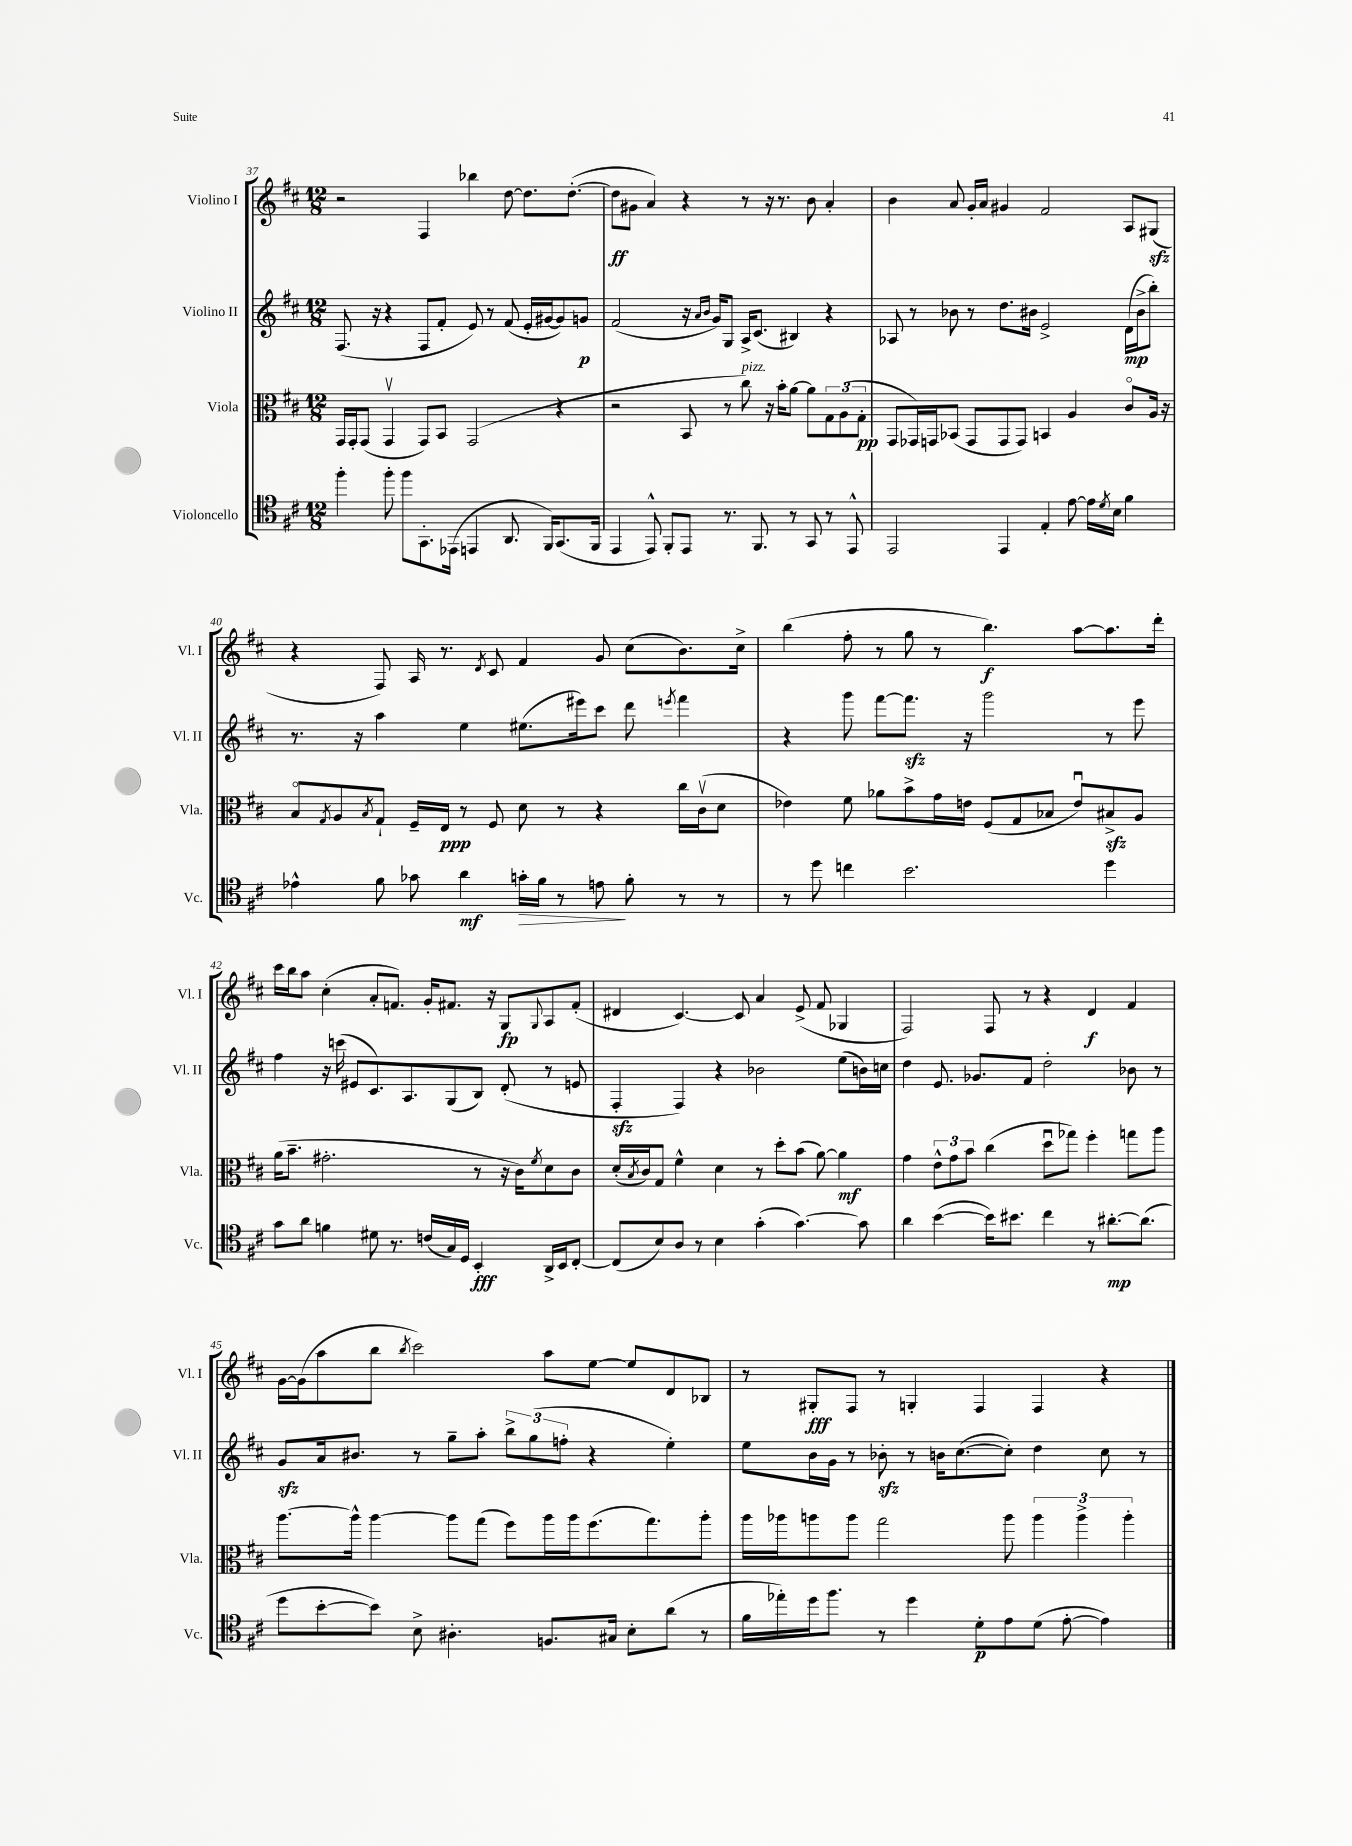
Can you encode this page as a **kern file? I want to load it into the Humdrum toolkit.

**kern	**dynam	**kern	**dynam	**kern	**dynam	**kern	**dynam
*part4	*part4	*part3	*part3	*part2	*part2	*part1	*part1
*staff4	*staff4	*staff3	*staff3	*staff2	*staff2	*staff1	*staff1
*I"Violoncello	*	*I"Viola	*	*I"Violino II	*	*I"Violino I	*
*I'Vc.	*	*I'Vla.	*	*I'Vl. II	*	*I'Vl. I	*
*clefC4	*	*clefC3	*	*clefG2	*	*clefG2	*
*k[f#c#]	*	*k[f#c#]	*	*k[f#c#]	*	*k[f#c#]	*
*M12/8	*	*M12/8	*	*M12/8	*	*M12/8	*
=37	=37	=37	=37	=37	=37	=37	=37
4ff#'\	.	16GG/LL	.	(8.F#/	.	2r	.
.	.	16GG'/J	.	.	.	.	.
.	.	(8GG/J	.	.	.	.	.
.	.	.	.	16r	.	.	.
8ff#'\	.	4GGv/	.	4r	.	.	.
8ff#\L	.	.	.	.	.	.	.
8.GG'\	.	8GG/L)	.	8F#/L	.	4F#/	.
.	.	8BB/J	.	8f#'/J	.	.	.
(16EE-X\Jk	.	.	.	.	.	.	.
4EEn/	.	(2GG/	.	8e/)	.	4bb-X\	.
.	.	.	.	8r	.	.	.
8.AA/	.	.	.	(8f#/	.	[8dd\	.
.	.	.	.	16e'/LL	.	8.dd\L]	.
16FF#/KL)	.	.	.	[16g#X/J	.	.	.
(8.GG/	.	4r	.	8g#/])	.	.	.
.	.	.	.	.	.	([8.dd'\J	.
.	.	.	.	8gn/J	p	.	.
16FF#/Jk	.	.	.	.	.	.	.
=38	=38	=38	=38	=38	=38	=38	=38
4EE/	.	2r	.	(2f#/	.	8dd\L]	ff
.	.	.	.	.	.	8g#X\J	.
8EE^^/)	.	.	.	.	.	4a/)	.
8FF#'/L	.	.	.	.	.	.	.
8EE/J	.	8BB/	.	16r	.	4r	.
.	.	.	.	16qqa/LL	.	.	.
.	.	.	.	16qqb/JJ	.	.	.
.	.	.	.	16g/KL)	.	.	.
8.r	.	8r	.	8G/J	.	.	.
!	!	!LO:TX:a:i:t=pizz.	!	!	!	!	!
.	.	8cc#\)	.	16A^/KL	.	8r	.
8.FF#/	.	.	.	(8.c#/J	.	.	.
.	.	16r	.	.	.	16r	.
.	.	16b'\KL	.	.	.	8.r	.
8r	.	[8a\J	.	4B#X/)	.	.	.
8GG/	.	8a\L]	.	.	.	8b\	.
8r	.	12G\	.	4r	.	4a'/	.
.	.	(12A\	.	.	.	.	.
8EE^^/	.	.	.	.	.	.	.
.	.	12G'\J	pp	.	.	.	.
=39	=39	=39	=39	=39	=39	=39	=39
2EE/	.	8GG/L	.	8A-X/	.	4b\	.
.	.	16GG-X/L)	.	8r	.	.	.
.	.	16GGn/J	.	.	.	.	.
.	.	(8BB-X/J	.	8b-X\	.	8a/	.
.	.	8GG/L	.	8r	.	16g'/LL	.
.	.	.	.	.	.	16a/JJ	.
4EE/	.	8GG/	.	8.dd\L	.	4g#X/	.
.	.	8GG/J)	.	.	.	.	.
.	.	.	.	16b#X\Jk	.	.	.
4E'/	.	4BBn/	.	2e^/	.	2f#/	.
[8e\	.	4A/	.	.	.	.	.
16e\LL]	.	.	.	.	.	.	.
8qd/	.	.	.	.	.	.	.
16B\JJ	.	.	.	.	.	.	.
4f#\	.	8c#/L	.	(16d\LL	mp	8A/L	.
.	.	.	.	16b#^\J	.	.	.
.	.	16A/Jk	.	8bb'\J)	.	(8G#Xzz/J	.
.	.	16r	.	.	.	.	.
!!LO:LB:g=z
=40	=40	=40	=40	=40	=40	=40	=40
4e-X^^\	.	8B/L	.	8.r	.	4r	.
.	.	8qG/	.	.	.	.	.
.	.	8A/	.	.	.	.	.
.	.	.	.	16r	.	.	.
.	.	8qB/	.	.	.	.	.
8f#\	.	8G`/J	.	4aa\	.	8F#/)	.
8g-X\	.	16F#~/LL	.	.	.	16A/	.
.	.	16E/JJ	ppp	.	.	8.r	.
4a\	mf	8r	.	4ee\	.	.	.
.	.	.	.	.	.	8qd/	.
.	.	8F#/	.	.	.	8c#/	.
!	!LO:HP:b	!	!	!	!	!	!
16gn'\LL	>	8d\	.	(8.ee#X\L	.	4f#/	.
16f#\JJ	.	.	.	.	.	.	.
8r	.	8r	.	.	.	.	.
.	.	.	.	16eee#X\k)	.	.	.
8en\	.	4r	.	8ccc#\J	.	8g/	.
8f#'\	]	.	.	8ddd\	.	(8cc#\L	.
.	.	.	.	8qeeen/	.	.	.
8r	.	16cc#\LL	.	4fff#\	.	8.b\)	.
.	.	(16c#v\J	.	.	.	.	.
8r	.	8d\J	.	.	.	.	.
.	.	.	.	.	.	16cc#^\Jk	.
=41	=41	=41	=41	=41	=41	=41	=41
8r	.	4e-X\)	.	4r	.	(4bb\	.
8dd\	.	.	.	.	.	.	.
4ccn\	.	8f#\	.	8ggg\	.	8ff#'\	.
.	.	8a-X\L	.	[8fff#\L	.	8r	.
2.b\	.	8b^\	.	8.fff#zz\J]	.	8gg\	.
.	.	16g\L	.	.	.	8r	.
.	.	16en\JJ	.	16r	.	.	.
.	.	(8F#/L	.	2ggg\	.	4.bb\)	f
.	.	8G/	.	.	.	.	.
.	.	8B-X/J	.	.	.	.	.
.	.	8eu/L)	.	.	.	[8aa\L	.
4dd\	.	8B#Xzz^/	.	8r	.	8.aa\]	.
.	.	8A/J	.	8eee\	.	.	.
.	.	.	.	.	.	16ddd'\Jk	.
!!LO:LB:g=z
=42	=42	=42	=42	=42	=42	=42	=42
8g\L	.	(16a\KL	.	4ff#\	.	16ccc#\LL	.
.	.	8.b~\J	.	.	.	16bb\J	.
8a\J	.	.	.	.	.	8aa\J	.
4fn\	.	2.g#X'\	.	16r	.	(4cc#'\	.
.	.	.	.	(16cccn\	.	.	.
.	.	.	.	8e#X/L	.	.	.
8d#X\	.	.	.	8.c#/)	.	8a'/L	.
8.r	.	.	.	.	.	8.fn/J)	.
.	.	.	.	8.A/	.	.	.
(16cn/LL	.	.	.	.	.	16g'/KL	.
16G/)	.	.	.	(8G/	.	8.f#X/J	.
16D/JJ	.	.	.	.	.	.	.
4BB'/	fff	8r	.	8B/J)	.	.	.
.	.	.	.	.	.	16r	.
.	.	16r	.	(8d'/	.	8G/L	fp
.	.	16c#\KL)	.	.	.	.	.
.	.	8qf#/	.	.	.	8qqG/	.
16AA^/LL	.	8d\	.	8r	.	8A/	.
16BB/J	.	.	.	.	.	.	.
[8C#'/J	.	8c#\J	.	8en/	.	(8f#'/J	.
=43	=43	=43	=43	=43	=43	=43	=43
(8C#/L]	.	(16d'/LL	.	4F#zz'/	.	4d#X/	.
.	.	8qB/	.	.	.	.	.
.	.	16c#/J)	.	.	.	.	.
8B/)	.	8G/J	.	.	.	.	.
8A/J	.	4f#^^\	.	4F#/)	.	[4.c#/)	.
8r	.	.	.	.	.	.	.
4B\	.	4d\	.	4r	.	.	.
.	.	.	.	.	.	8c#/]	.
(4g'\	.	8r	.	2b-X\	.	4a/	.
.	.	8dd'\L	.	.	.	.	.
[4.g\)	.	(8b\J	.	.	.	(8e^/	.
.	.	[8a\)	.	.	.	8f#/	.
.	.	4a\]	mf	(8ee\L	.	4G-X/	.
8g\]	.	.	.	16bn\L)	.	.	.
.	.	.	.	16ccn\JJ	.	.	.
=44	=44	=44	=44	=44	=44	=44	=44
4a\	.	4g\	.	4dd\	.	2F#/)	.
([4b\	.	12e^^\L	.	8.e/	.	.	.
.	.	12g\	.	.	.	.	.
.	.	12b\J	.	.	.	.	.
.	.	.	.	8.g-X/L	.	.	.
16b\KL])	.	(4cc#\	.	.	.	8F#/	.
8.b#X\J	.	.	.	.	.	.	.
.	.	.	.	8f#/J	.	8r	.
4cc#\	.	8ddu\L	.	2dd'\	.	4r	.
.	.	8gg-X\J)	.	.	.	.	.
8r	.	4ff#'\	.	.	.	4d/	f
[8.a#X'\L	mp	.	.	.	.	.	.
.	.	8ggn\L	.	8b-X\	.	4f#/	.
(8.a#\J]	.	.	.	.	.	.	.
.	.	8aa\J	.	8r	.	.	.
!!LO:LB:g=z
=45	=45	=45	=45	=45	=45	=45	=45
8dd\L	.	[8.aa\L	.	8gzz/L	.	[16g\LL	.
.	.	.	.	.	.	(16g\J]	.
[8b'\	.	.	.	16a/k	.	8aa\	.
.	.	16aa^^\Jk]	.	8.b#X/J	.	.	.
8b\J])	.	[4aa\	.	.	.	8bb\J	.
.	.	.	.	.	.	8qbb/	.
8B^\	.	.	.	8r	.	2ccc#\)	.
4.A#X'\	.	8aa\L]	.	8gg~\L	.	.	.
.	.	(8gg\J	.	8aa'\J	.	.	.
.	.	8ff#\L)	.	12bb^\L	.	.	.
.	.	.	.	(12gg\	.	.	.
8.Fn/L	.	16aa\L	.	.	.	8aa\L	.
.	.	.	.	12ffn'\J	.	.	.
.	.	16aa\J	.	.	.	.	.
.	.	(8.ff#\	.	4r	.	[8ee\J	.
16G#X/Jk	.	.	.	.	.	.	.
8B'\L	.	.	.	.	.	8ee/L]	.
.	.	8.gg\)	.	.	.	.	.
(8a\J	.	.	.	4ee'\)	.	8d/	.
8r	.	8aa'\J	.	.	.	8B-X/J	.
=46	=46	=46	=46	=46	=46	=46	=46
16f#\LL	.	16aa\LL	.	8ee\L	.	8r	.
16ee-X'\)	.	16aa-X\J	.	.	.	.	.
16dd\J	.	8aan\	.	16b\L	.	8G#X'/L	fff
8.ff#\J	.	.	.	16g\JJ	.	.	.
.	.	8aa\J	.	8r	.	8F#/J	.
8r	.	2gg\	.	8b-Xzz'\	.	8r	.
4dd\	.	.	.	8r	.	4Gn'/	.
.	.	.	.	16bn\KL	.	.	.
.	.	.	.	([8.cc#\	.	.	.
8d'\L	p	.	.	.	.	4F#/	.
8e\	.	8aa\	.	8cc#'\J])	.	.	.
(8d\J	.	6aa\	.	4dd\	.	4F#/	.
[8e'\	.	.	.	.	.	.	.
.	.	6aa^\	.	.	.	.	.
4e\])	.	.	.	8cc#\	.	4r	.
.	.	6aa'\	.	.	.	.	.
.	.	.	.	8r	.	.	.
==	==	==	==	==	==	==	==
*-	*-	*-	*-	*-	*-	*-	*-
